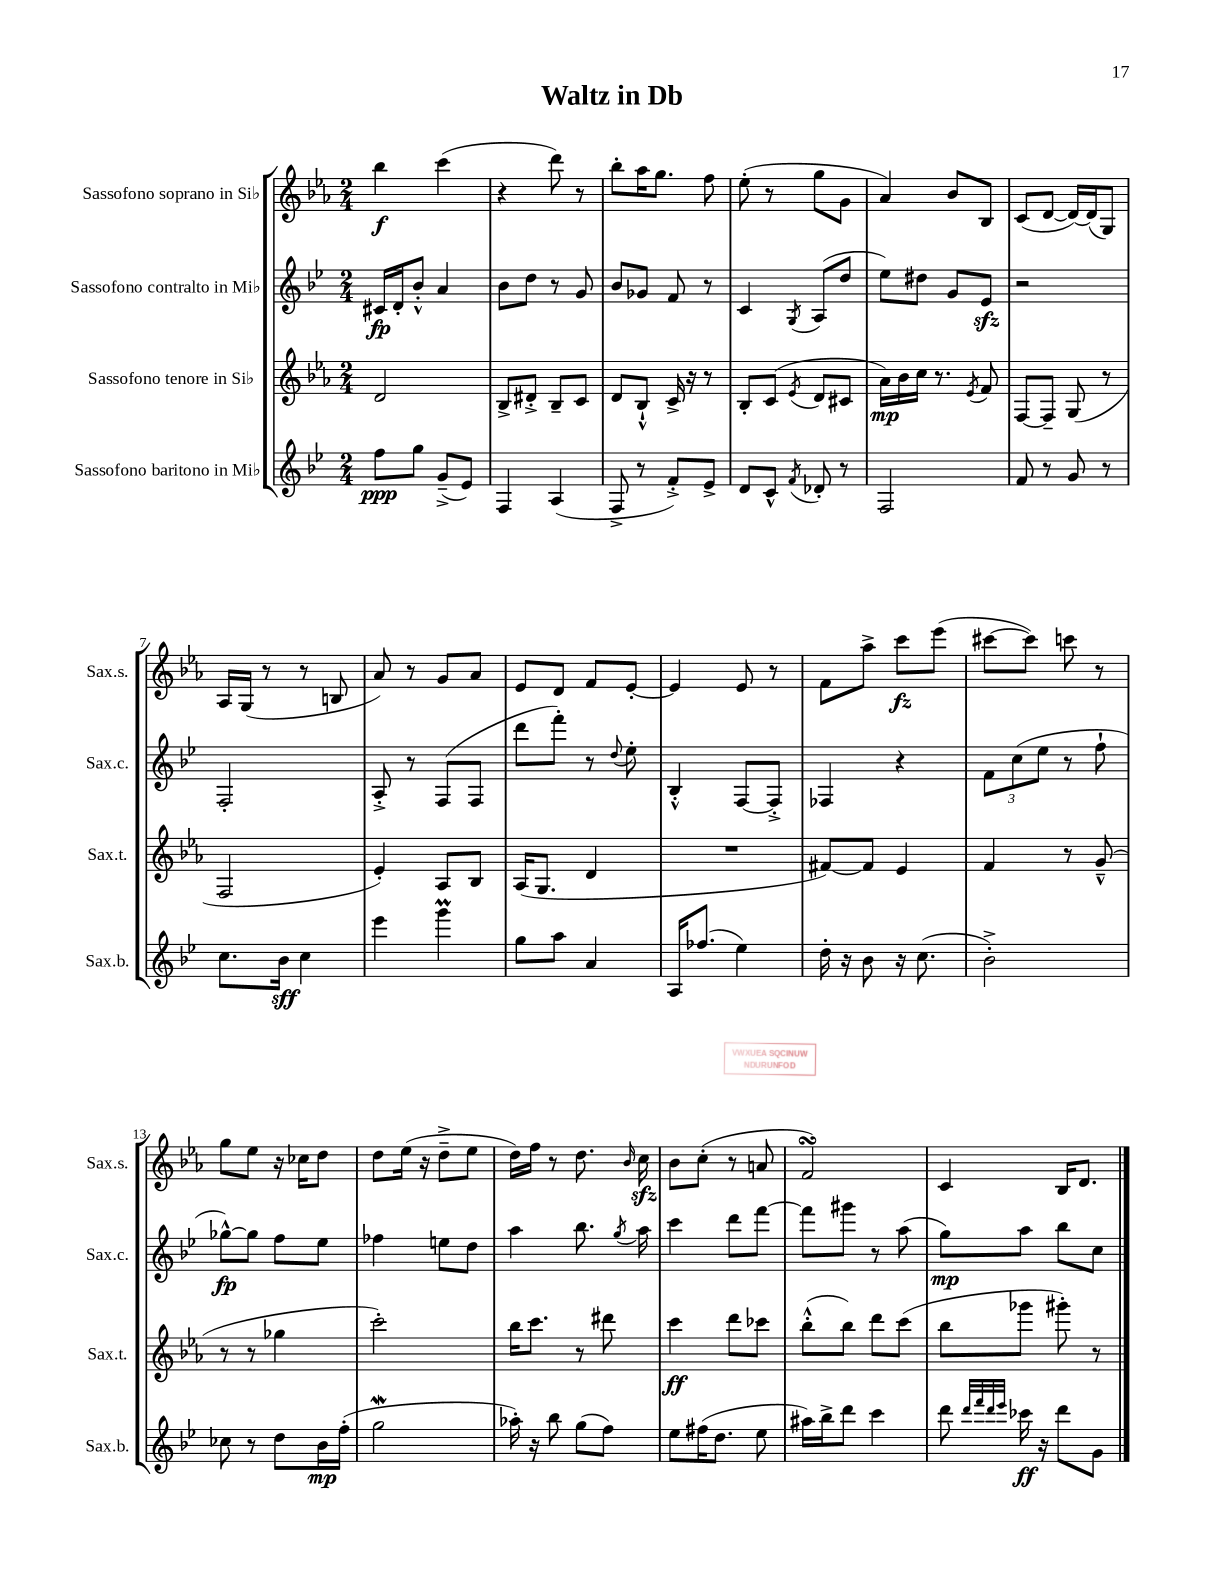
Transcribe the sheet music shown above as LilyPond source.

\header { title = "Waltz in Db" }
<<
\new StaffGroup <<
\new Staff = "s0" \with { instrumentName = "Sassofono soprano in Sib" shortInstrumentName = "Sax.s." } {
    \clef treble \key ees \major \numericTimeSignature \time 2/4
    \autoBeamOff bes''4\f c'''4( |
    r4 d'''8) r8 |
    bes''8[-. aes''16 g''8.] f''8 |
    ees''8-.( r8 g''8[ g'8] |
    aes'4) bes'8[ bes8] |
    c'8[( d'8]~ d'16[~) d'16( g8]) |
    aes16[ g16]( r8 r8 b8 |
    aes'8) r8 g'8[ aes'8] |
    ees'8[ d'8] f'8[ ees'8]~-. |
    ees'4 ees'8 r8 |
    f'8[ aes''8]-> c'''8[\fz ees'''8]( |
    cis'''8[~ cis'''8]) c'''8 r8 |
    g''8[ ees''8] r16 ces''16[ d''8] |
    d''8[ ees''16]( r16 d''8[---> ees''8] |
    d''16[) f''16] r8 d''8. \grace { bes'16 } c''16\sfz |
    bes'8[ c''8]-.( r8 a'8 |
    f'2\turn) |
    c'4 bes16[ d'8.] \bar "|." |
}
\new Staff = "s1" \with { instrumentName = "Sassofono contralto in Mib" shortInstrumentName = "Sax.c." } {
    \clef treble \key bes \major \numericTimeSignature \time 2/4
    \autoBeamOff cis'16[\fp d'16-. bes'8]-.-^ a'4 |
    bes'8[ d''8] r8 g'8 |
    bes'8[ ges'8] f'8 r8 |
    c'4 \acciaccatura { g8 } a8[( d''8] |
    ees''8[) dis''8] g'8[ ees'8]\sfz |
    r2 |
    f2-. |
    a8-.-> r8 f8[( f8] |
    d'''8[ f'''8]-.) r8 \appoggiatura { d''8 } ees''8-. |
    bes4-.-^ f8[~ f8]-.-> |
    fes4 r4 |
    \tuplet 3/2 { f'8[ c''8( ees''8] } r8 f''8-! |
    ges''8[~-^\fp) ges''8] f''8[ ees''8] |
    fes''4 e''8[ d''8] |
    a''4 bes''8. \acciaccatura { g''8 } a''16 |
    c'''4 d'''8[ f'''8]~ |
    f'''8[ gis'''8] r8 a''8( |
    g''8[\mp) a''8] bes''8[ c''8] \bar "|." |
}
\new Staff = "s2" \with { instrumentName = "Sassofono tenore in Sib" shortInstrumentName = "Sax.t." } {
    \clef treble \key ees \major \numericTimeSignature \time 2/4
    \autoBeamOff d'2 |
    bes8[-> dis'8]-.-> bes8[-- c'8] |
    d'8[ bes8]-!-^ c'16-> r16 r8 |
    bes8[-. c'8]( \acciaccatura { ees'8 } d'8[ cis'8] |
    aes'16[\mp) bes'16 c''16] r8. \acciaccatura { ees'8 } f'8 |
    f8[~ f8]-- g8( r8 |
    f2 |
    ees'4-.) aes8[ bes8] |
    aes16[( g8.] d'4 |
    R2 |
    fis'8[~) fis'8] ees'4 |
    f'4 r8 g'8---^( |
    r8 r8 ges''4 |
    c'''2-.) |
    bes''16[ c'''8.] r8 dis'''8 |
    c'''4\ff d'''8[ ces'''8] |
    bes''8[-.-^( bes''8]) d'''8[ c'''8]( |
    bes''8[ ges'''8] gis'''8-.) r8 \bar "|." |
}
\new Staff = "s3" \with { instrumentName = "Sassofono baritono in Mib" shortInstrumentName = "Sax.b." } {
    \clef treble \key bes \major \numericTimeSignature \time 2/4
    \autoBeamOff f''8[\ppp g''8] g'8[--->( ees'8]) |
    f4 a4( |
    f8-> r8 f'8[-.->) ees'8]-> |
    d'8[ c'8]-^ \acciaccatura { f'8 } des'8-. r8 |
    f2 |
    f'8 r8 g'8 r8 |
    c''8.[ bes'16]\sff c''4 |
    ees'''4 g'''4\prall |
    g''8[ a''8] a'4 |
    a16[ fes''8.]( ees''4) |
    d''16-. r16 bes'8 r16 c''8.( |
    bes'2-.->) |
    ces''8 r8 d''8[ bes'16\mp f''16]-.( |
    g''2\mordent |
    aes''16-.) r16 bes''8 g''8[( f''8]) |
    ees''8[ fis''16( d''8.] ees''8 |
    ais''16[) bes''16-> d'''8] c'''4 |
    d'''8 \grace { d'''32[ f'''32 d'''32 ees'''32] } ces'''16\ff r16 d'''8[ g'8] \bar "|." |
}
>>
>>
